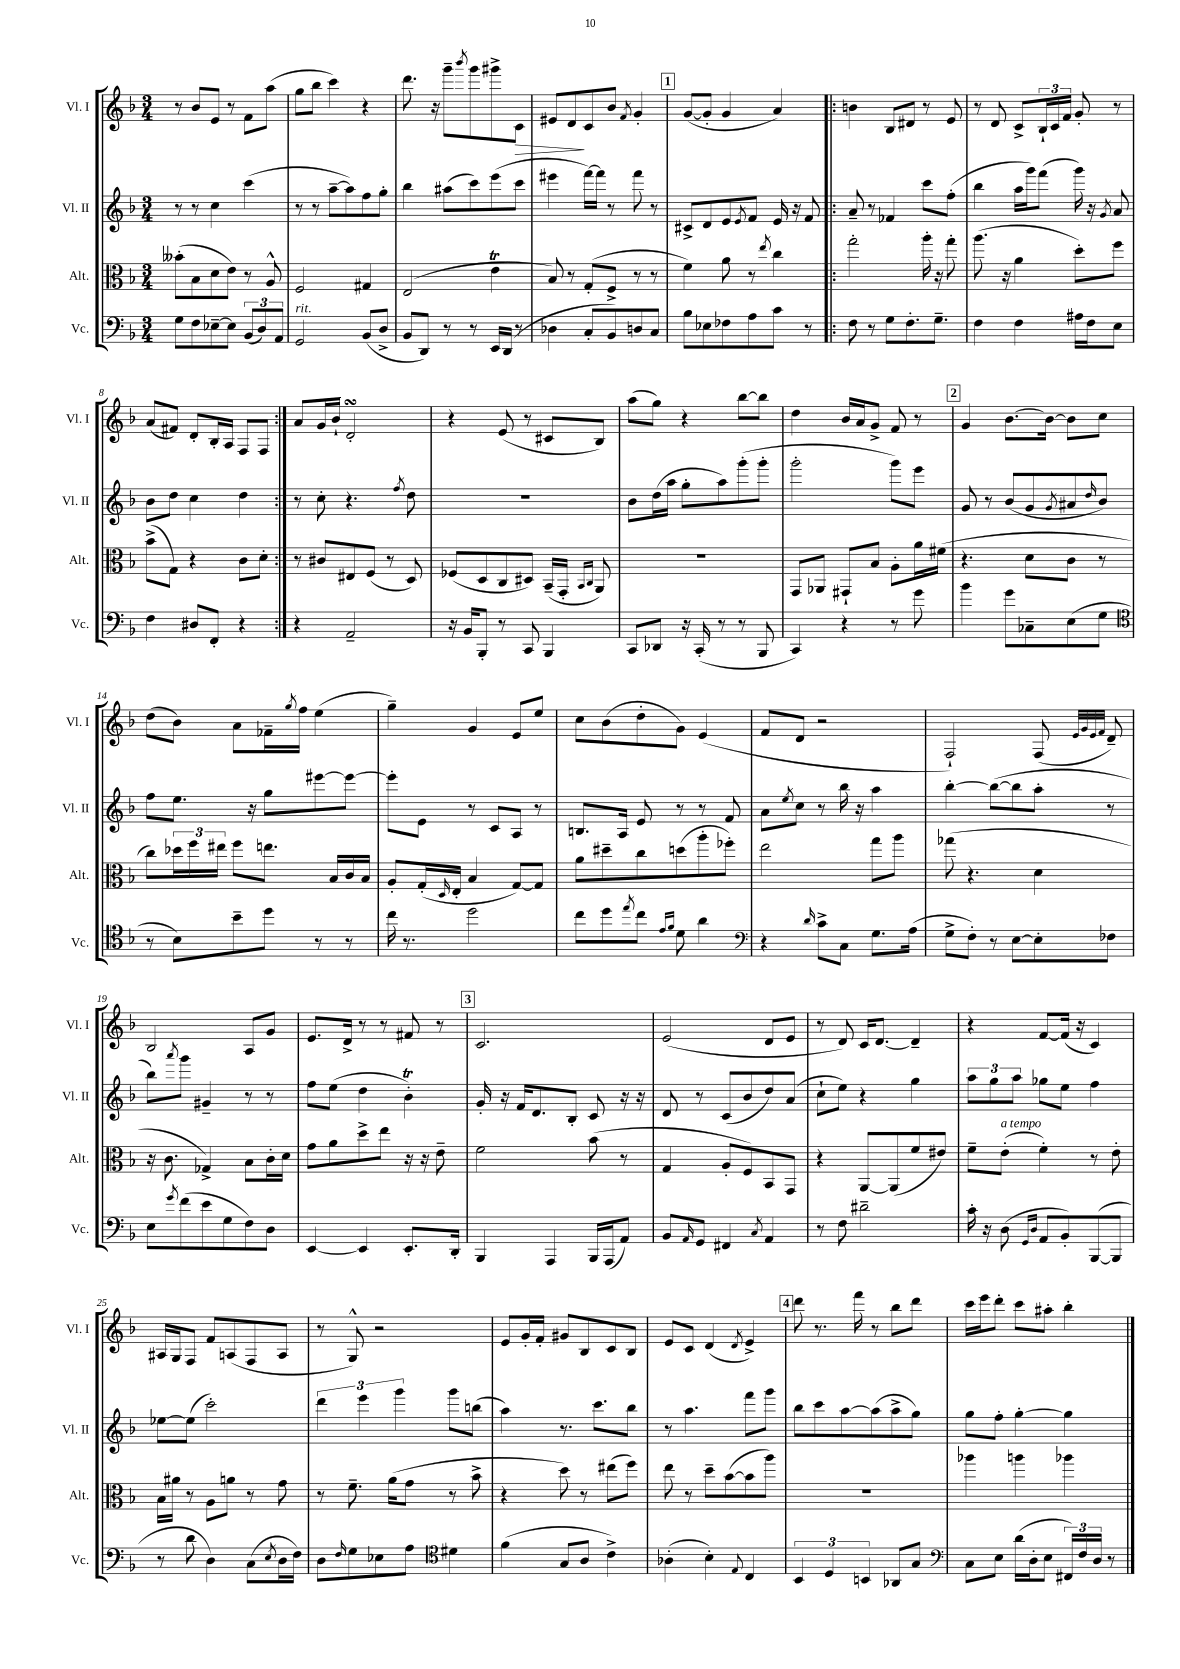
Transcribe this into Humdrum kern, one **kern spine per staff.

**kern	**kern	**kern	**kern	**dynam
*part4	*part3	*part2	*part1	*part1
*staff4	*staff3	*staff2	*staff1	*staff1
*I"Vc.	*I"Alt.	*I"Vl. II	*I"Vl. I	*
*I'Vc.	*I'Alt.	*I'Vl. II	*I'Vl. I	*
*clefF4	*clefC3	*clefG2	*clefG2	*
*k[b-]	*k[b-]	*k[b-]	*k[b-]	*
*M3/4	*M3/4	*M3/4	*M3/4	*
=1	=1	=1	=1	=1
8G\L	(8b--X'\L	8r	8r	.
8F\	8B-\	8r	8b-/L	.
[8E-X~\	8d\	4cc\	8e/J	.
8E-\J]	8e\J)	.	8r	.
(12BB-/L	8r	(4ccc\	8f\L	.
12D/)	.	.	.	.
.	8A^^/	.	(8aa\J	.
12AA/J	.	.	.	.
=2	=2	=2	=2	=2
!LO:TX:a:i:t=rit.	!	!	!	!
2GG/	2F/	8r	8gg\L	.
.	.	8r	8bb-\J	.
.	.	[8aa~\L	4ccc\)	.
.	.	8aa\])	.	.
(8BB-/L	4G#X/	8ff\	4r	.
8D^/J	.	8gg'\J	.	.
=3	=3	=3	=3	=3
8BB-/L	(2E/	4bb-\	8.ddd\	.
8DD/J)	.	.	.	.
.	.	.	16r	.
8r	.	(8aa#X\L	8ggg~\L	.
.	.	.	8qbbb-/	.
8r	.	8ccc\)	8ggg\	.
16EE/LL	4et\	(8eee\	8ggg#X^\	.
(16DD/JJ	.	.	.	.
!	!	!	!	!LO:HP:b
8r	.	8ccc\J	8c\J	>
=4	=4	=4	=4	=4
4D-X\	8B-/)	4eee#X\	8e#X/L	.
.	8r	.	8d/	.
8C'/L	(8G'/L	[16fff\LL)	8c/	]
.	.	16fff\JJ]	.	.
8BB-/)	8F^/J	8r	8b-/J	.
.	.	.	8qf/	.
8Dn/	8r	8fff\	4g'/	.
8C/J	8r	8r	.	.
!!LO:REH:place=s1:t=1
=5	=5	=5	=5	=5
8B-\L	4f\)	8c#X^/L	([8g/L	.
8E-X\	.	8d/	8g'/J]	.
8F-X\	8a\	8e/	4g/	.
.	.	8qe/	.	.
8A\	8r	8f/J	.	.
.	8qee/	.	.	.
8c\J	4cc\	16e/	4a/)	.
.	.	16r	.	.
8r	.	8f/	.	.
=6!|:	=6!|:	=6!|:	=6!|:	=6!|:
8F\	2gg'\	8a~/	4bn\	.
8r	.	8r	.	.
8G\L	.	4f-X/	8B-/L	.
8.F'\	.	.	8d#X/J	.
.	16aa'\	8ccc\L	8r	.
8.G~\J	16r	.	.	.
.	8gg'\	(8ff'\J	8e/	.
=7	=7	=7	=7	=7
4F\	(8.aa\	4bb-\	8r	.
.	.	.	8d/	.
.	16r	.	.	.
4F\	4a\	16aa\LL	8c^/L	.
.	.	16ggg\J)	.	.
.	.	(8fff\J	24B-`/L	.
.	.	.	24c/	.
.	.	.	24f/JJ	.
16A#X\LL	8dd'\L)	16ggg\)	8g'/	.
16F\J	.	16r	.	.
.	.	8qg/	.	.
8E\J	8ff\J	8a/	8r	.
!!LO:LB:g=z
=8	=8	=8	=8	=8
4F\	(8b-^\L	8b-\L	(8a/L	.
.	8G\J)	8dd\J	8f#X/J)	.
8D#X/L	4r	4cc\	8d'/L	.
8FF'/J	.	.	16B-'/L	.
.	.	.	16A/JJ	.
4r	8c\L	4dd\	8F/L	.
.	8d'\J	.	8F/J	.
=9:|!	=9:|!	=9:|!	=9:|!	=9:|!
4r	8r	8r	8a/L	.
.	8c#X/L	8cc'\	16g/L	.
.	.	.	16b-`/JJ	.
2AA~/	8E#X/	4.r	2dsSSS'/	.
.	(8F/J	.	.	.
.	8r	.	.	.
.	.	8qff/	.	.
.	8D/)	8dd\	.	.
=10	=10	=10	=10	=10
16r	(8F-X/L	2.r	4r	.
16BB-/KL	.	.	.	.
8BBB-'/J	8D/	.	.	.
8r	8C/	.	(8e/	.
8CC/	8D#X/J)	.	8r	.
4BBB-/	(16BB-~/LL	.	8c#X/L	.
.	16GG'/JJ	.	.	.
.	16qqBB-/LL	.	.	.
.	16qqC/JJ	.	.	.
.	8AA/)	.	8B-/J)	.
=11	=11	=11	=11	=11
8CC/L	2.r	8b-\L	(8aa\L	.
8DD-X/J	.	(16dd\L	8gg\J)	.
.	.	16aa\JJ	.	.
16r	.	8gg'\L	4r	.
(16CC'/	.	.	.	.
8r	.	8aa\)	.	.
8r	.	(8ggg'\	[8bb-\L	.
8BBB-/	.	8ggg'\J	8bb-\J]	.
=12	=12	=12	=12	=12
4CC/)	8GG/L	2ggg'\	4dd\	.
.	8AA-X/J	.	.	.
4r	8GG#X`/L	.	16b-/LL	.
.	.	.	16a/J	.
.	8B-/J	.	8g^/J	.
8r	8A'\L	8ggg\L)	8f/	.
8g\	16a\L	8eee\J	8r	.
.	(16f#X\JJ	.	.	.
!!LO:REH:place=s1:t=2
=13	=13	=13	=13	=13
4b-\	4.r	8g/	4g/	.
.	.	8r	.	.
8g\L	.	(8b-/L	[8.b-\L	.
8C-X~\	8d\L	8g/	.	.
.	.	.	16b-\Jk_	.
.	.	8qg/	.	.
(8E\	8c\J	8a#X/	8b-\L]	.
.	.	16qqdd/	.	.
8G\J	8r	8b-/J)	8cc\J	.
!!LO:LB:g=z
=14	=14	=14	=14	=14
*clefC4	*	*	*	*
8r	8cc\L)	8ff\L	(8dd\L	.
8B-\L)	24dd-X\L	8.ee\J	8b-\J)	.
.	24ff\	.	.	.
.	24ee#X\JJ	.	.	.
8b-~\	8ff\L	.	8a\L	.
.	.	16r	.	.
8dd\J	8.een\J	8gg\L	16f-X~\L	.
.	.	.	8qgg/	.
.	.	.	16ff\JJ	.
8r	.	[8eee#X\	(4ee\	.
.	16B-/LL	.	.	.
8r	16c/	8eee#\J_	.	.
.	16B-/JJ	.	.	.
=15	=15	=15	=15	=15
16cc\	8A'/L	8eee#'\L]	4gg~\)	.
8.r	.	.	.	.
.	(16G'/L	8e\J	.	.
.	16qqD/	.	.	.
.	16E'/JJ	.	.	.
2dd\	4B-/	8r	4g/	.
.	.	8c/L	.	.
.	[8G/L)	8A/J	8e/L	.
.	8G/J]	8r	8ee/J	.
=16	=16	=16	=16	=16
8cc\L	8a\L	8.Bn/L	8cc\L	.
8dd\	8dd#X~\	.	(8b-\	.
.	.	16A/Jk	.	.
8qee/	.	.	.	.
8cc\J	8cc\	8e/	8dd'\	.
16qqe/LL	.	.	.	.
16qqf/JJ	.	.	.	.
8d\	(8ddn\	8r	8g\J)	.
4a\	8aa'\	8r	(4e/	.
.	8ff-X'\J)	8f/	.	.
=17	=17	=17	=17	=17
*clefF4	*	*	*	*
4r	2ee\	8a\L	8f/L	.
.	.	8qee/	.	.
.	.	8cc\J	8d/J	.
16qqd/	.	.	.	.
8c^\L	.	8r	2r	.
8C\J	.	16bb-\	.	.
.	.	16r	.	.
8.G\L	8gg\L	4aa\	.	.
.	8aa\J	.	.	.
(16A\Jk	.	.	.	.
=18	=18	=18	=18	=18
8G^\L	(8gg-X\	[4bb-'\	2F`/)	.
8F'\J)	4.r	.	.	.
8r	.	(8bb-\L_	.	.
[8E\L	.	8bb-\]	.	.
8E'\]	4d\	8aa'\J	(8F/	.
.	.	.	32qqe/LLL	.
.	.	.	32qqg/	.
.	.	.	32qqe/	.
.	.	.	32qqf/JJJ	.
8F-X\J	.	8r	8d~/)	.
!!LO:LB:g=z
=19	=19	=19	=19	=19
8E\L	16r	8bb-\L)	2B-/	.
.	8.c\	.	.	.
8qg/	.	8qaaa/	.	.
(8f\	.	8ggg\J	.	.
8e\	4G-X^/)	4g#X~/	.	.
8G\	.	.	.	.
8F\)	8B-\L	8r	8A/L	.
8D\J	16c'\L	8r	8g/J	.
.	16d\JJ	.	.	.
=20	=20	=20	=20	=20
[4EE/	8g\L	8ff\L	8.e/L	.
.	8a\	(8ee\J	.	.
.	.	.	16d^/Jk	.
4EE/]	8dd^\	4dd\	8r	.
.	8ee\J	.	8r	.
8.EE'/L	16r	4b-T'\)	8f#X/	.
.	16r	.	.	.
.	8e~\	.	8r	.
16DD'/Jk	.	.	.	.
!!LO:REH:place=s1:t=3
=21	=21	=21	=21	=21
4BBB-/	2f\	16g'/	2.c/	.
.	.	16r	.	.
.	.	16f/KL	.	.
.	.	8.d/	.	.
4AAA/	.	.	.	.
.	.	8B-'/J	.	.
16BBB-/LL	(8b-\	8c/	.	.
(16AAA/J	.	.	.	.
8AA/J)	8r	16r	.	.
.	.	16r	.	.
=22	=22	=22	=22	=22
8BB-/L	4G/	8d/	(2e/	.
16qqAA/	.	.	.	.
8GG/J	.	8r	.	.
4FF#X/	8A'/L	(8c/L	.	.
.	8F/)	8b-/	.	.
8qC/	.	.	.	.
4AA/	8BB-/	8dd/)	8d/L	.
.	8GG/J	(8a/J	8e/J	.
=23	=23	=23	=23	=23
8r	4r	8cc`\L	8r	.
8F\	.	8ee\J)	8d/)	.
2d#X~\	[8AA/L	4r	16c/KL	.
.	.	.	[8.d/J	.
.	(8AA/]	.	.	.
.	8f/	4gg\	4d~/]	.
.	8e#X/J)	.	.	.
=24	=24	=24	=24	=24
16c'\	8f~\L	12aa\L	4r	.
16r	.	.	.	.
.	.	12gg\	.	.
!	!LO:TX:a:i:t=a tempo	!	!	!
(8D\	(8e'\J	.	.	.
.	.	12aa\J	.	.
16qqGG/LL	.	.	.	.
16qqD/JJ	.	.	.	.
8AA/L	4f'\)	8gg-X\L	[8f/L	.
8BB-'/)	.	8ee\J	(16f/Jk]	.
.	.	.	16r	.
([8BBB-/	8r	4ff\	4c/)	.
8BBB-/J]	8e'\	.	.	.
!!LO:LB:g=z
=25	=25	=25	=25	=25
8r	16B-\LL	[8ee-X\L	16A#X/LL	.
.	16a#X\JJ	.	16G/J	.
8d\	8r	(8ee-\J]	8F/J	.
4D\)	8A\L	2ccc'\)	8f/L	.
.	8an\J	.	(8An/	.
(8C\L	8r	.	8F/	.
8qE/	.	.	.	.
16D\L	8g\	.	8A/J	.
16F\JJ)	.	.	.	.
=26	=26	=26	=26	=26
8D\L	8r	6ddd\	8r	.
16qqF/	.	.	.	.
8G\	8.f~\	.	8G^^/)	.
.	.	6eee\	.	.
8E-X\	.	.	2r	.
.	(16a\KL	.	.	.
.	.	6ggg\	.	.
8A\J	8g\J	.	.	.
*clefC4	*	*	*	*
4d#X\	8r	8ggg\L	.	.
.	8b-^\	(8bbn\J	.	.
=27	=27	=27	=27	=27
(4f\	4r	4aa\)	8e/L	.
.	.	.	16g'/L	.
.	.	.	16f'/JJ	.
8G/L	8dd\)	8.r	8g#X/L	.
8A/J	8r	.	8B-/	.
.	.	8.ccc\L	.	.
4c^\)	(8ee#X\L	.	8c/	.
.	8ff\J)	8bb-\J	8B-/J	.
=28	=28	=28	=28	=28
(4A-X'\	8ee\	8r	8e/L	.
.	8r	4.aa\	8c/J	.
4B-'\)	8dd~\L	.	(4d/	.
.	([8b-\	.	.	.
8qqE/	.	.	8qd/	.
4C/	8b-\]	8fff\L	4e^/)	.
.	8aa\J)	8ggg\J	.	.
!!LO:REH:place=s1:t=4
=29	=29	=29	=29	=29
6BB-/	2.r	8bb-\L	8ddd\	.
.	.	8ccc\	8.r	.
6D/	.	.	.	.
.	.	[8aa\	.	.
.	.	.	16fff\	.
6BBn/	.	.	.	.
.	.	(8aa\]	8r	.
8AA-X/L	.	8aa^\	8bb-\L	.
8G/J	.	8gg\J)	8ddd\J	.
=30	=30	=30	=30	=30
*clefF4	*	*	*	*
8C\L	4aa-X\	8gg\L	16ccc\LL	.
.	.	.	16eee\J	.
8E\J	.	8ff'\J	8ddd'\J	.
(16d\LL	4aan\	[4gg'\	8ccc\L	.
16D'\J	.	.	.	.
8E\J	.	.	8aa#X'\J	.
24FF#X/LL)	4aa-X\	4gg\]	4bb-'\	.
24F/	.	.	.	.
24D/JJ	.	.	.	.
8r	.	.	.	.
==	==	==	==	==
*-	*-	*-	*-	*-
